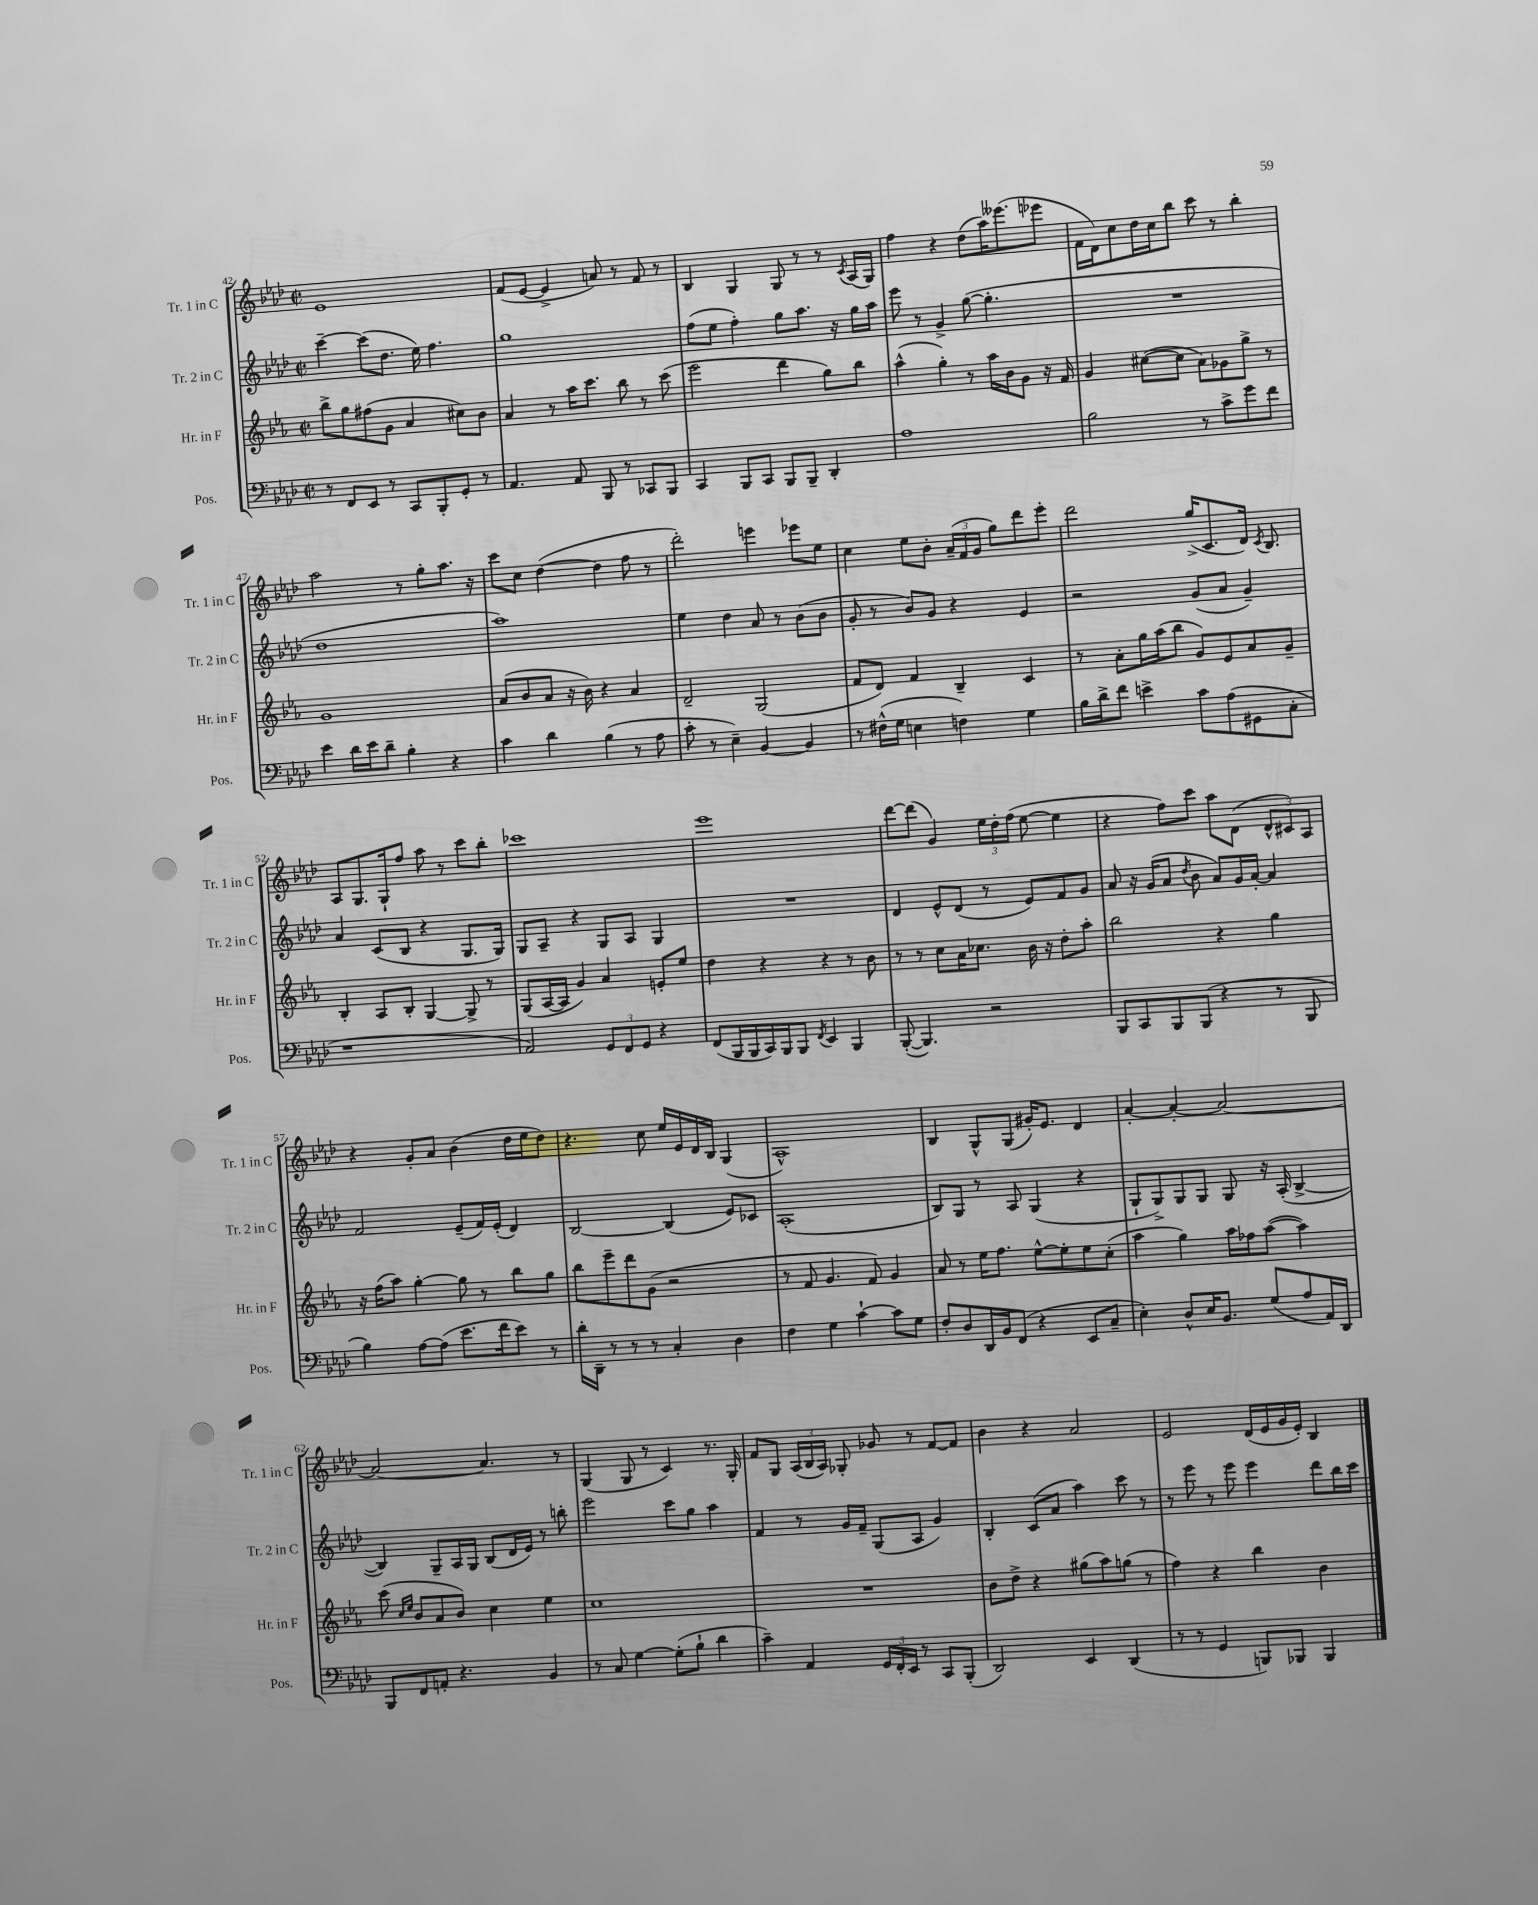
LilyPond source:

<<
\new StaffGroup <<
\new Staff = "s0" \with { instrumentName = "Tr. 1 in C" shortInstrumentName = "Tr. 1 in C" } {
    \clef treble \key aes \major \defaultTimeSignature \time 2/2
    \autoBeamOff ees'1 |
    f'8[( ees'8]~ ees'4-> a'8) r8 f'8 r8 |
    bes4 g4 g8 r8 r8 \acciaccatura { c'8 } aes16[( g16]) |
    f''4 r4 des''8[( aes''16) eeses'''8.( ees'''8] |
    f'16[ des'16) c''8 des''16 c''16 bes''8] c'''8 r8 bes''4-. |
    aes''2 r8 g''8[-. aes''8.] r16 |
    c'''8[ c''8] des''4~( des''4 f''8 r8 |
    des'''2-.) e'''4 ees'''8[ ees''8] |
    c''4 ees''8[ bes'8]-. \tuplet 3/2 { aes'16[--( f'16 g'16] } g''8[) des'''8 ees'''8]-. |
    des'''2 g''16[->( c'8. des'16]) \acciaccatura { c'8 } bes8. |
    aes8[ g8. g16-! f''8] aes''8 r8 c'''8[ bes''8]-. |
    ces'''1 |
    ees'''1 |
    des'''8[~ des'''8]( g'4) \tuplet 3/2 { ees''16[ des''16-. f''16]( } ees''8~ ees''4 |
    r4 f''8[) c'''8] aes''8[ des'8]( \tuplet 3/2 { des'8[-^ cis'8) aes8] } |
    r4 g'8[-. aes'8] bes'4( des''16[ ees''16 des''8]) |
    r4. c''8 ees''16[ ees'16 des'16 bes16] g4( |
    aes1-^) |
    bes4 g8[-^ g8]( gis'16[-.) ees'8.] des'4 |
    aes'4~-. aes'4~-. aes'2~ |
    aes'2~ aes'4. r8 |
    g4( g8 r8 c'4) r8. g16-. |
    f'8[ g8] \tuplet 3/2 { aes16[( bes16 aes16]) } ges8-. ges'8 r8 f'8[~ f'8] |
    bes'4 r4 aes'2 |
    ees'2 des'16[( ees'16 g'16 ees'16]-.) bes4 \bar "|." |
}
\new Staff = "s1" \with { instrumentName = "Tr. 2 in C" shortInstrumentName = "Tr. 2 in C" } {
    \clef treble \key aes \major \defaultTimeSignature \time 2/2
    \autoBeamOff c'''4~-- c'''8[( des''8.] ees''16) f''4. |
    g''1 |
    f''8[( ees''8] f''4-.) g''8[ aes''8.] r16 g''16[ aes''16] |
    ees'''8 r8 g'4-> g''8~( g''4.-. |
    R1 |
    des''1 |
    aes''1) |
    ees''4 des''4 aes'8 r8 bes'8[( bes'8] |
    g'8-. r8 bes'8[) g'8] r4 ees'4 |
    r2 g'8[( aes'8] g'4--) |
    aes'4 c'8[( bes8] r4 g8.[ g16]) |
    g8[ aes8]-- r4 g8[ aes8] g4 |
    R1 |
    des'4 ees'8[-^ des'8]( r8 ees'8[) f'8 g'8] |
    aes'8 r16 g'16[( aes'8] \acciaccatura { des''8 } bes'8 aes'8[) g'16 aes'16]~-. aes'4 |
    f'2 ees'8[--( f'16) ees'16]-.( des'4) |
    bes2~ bes4( ees'8[) ces'8] |
    aes1-.( |
    bes8[) g8] r8 aes8 g4( r4 |
    g8[-! g8->) g8 g8] g8 r16 aes16-.( bes4~-> |
    bes4) g8[-- aes16 g16] bes8[( des'16 ees'16]) r8 b''8-. |
    ees'''2 c'''8[ g''8] aes''4 |
    f'4 r8 g'16[ f'16]-- g8[( aes8] g'4) |
    bes4-. c'8[( aes'8] aes''4) c'''8 r8 |
    r8 ees'''8 r8 ees'''8 ees'''4 des'''8[ bes''16 c'''16] \bar "|." |
}
\new Staff = "s2" \with { instrumentName = "Hr. in F" shortInstrumentName = "Hr. in F" } {
    \clef treble \key ees \major \defaultTimeSignature \time 2/2
    \autoBeamOff bes''8[-> g''8 fis''8( g'8] aes'4 cis''8[) bes'8] |
    aes'4 r8 aes''16[ c'''8.] bes''8 r8 c'''8( |
    ees'''2 d'''4 g''8[) bes''8] |
    aes''4-^( g''4-.) r8 aes''16[ bes'16 g'8] r16 f'16 |
    g'4 cis''8[~( cis''8] aes'8[) ges'8 g''8]-> r8 |
    g'1 |
    aes'8[( bes'8 aes'8] r16 bes'16) r4 aes'4 |
    d'2-- g2( |
    f'8[ d'8]) f'4 bes4-- c'4 |
    r8 aes'8[-. g''16 aes''16( bes''8] g'8[) ees'8 aes'8 g'8]-- |
    bes4-. aes8[ bes8]-. g4~ g8-> r8 |
    g8[( aes16~ aes16] g'4) aes'4 e'8[-. ees''8] |
    d''4 r4 r4 r8 bes'8 |
    r8 r8 c''8[ aes'16 ces''8.] bes'16 r16 d''8[-. aes''8]-. |
    bes''2 r4 g''4 |
    r16 f''16[( aes''8]) g''4~-. g''8 r8 bes''8[ g''8] |
    bes''8[ ees'''8-- d'''8 g'8]( r2 |
    r8 f'8 g'4. f'8) g'4 |
    aes'8 r8 ees''16[ f''8.] ees''8[~-^ ees''8-. ees''8 c''8]-.( |
    aes''4 g''4) aes''16[ fes''16 aes''8]~( aes''4) |
    c'''8( \grace { c''16[ ees''16] } bes'8[ aes'8 bes'8]) c''4 ees''4 |
    c''1 |
    R1 |
    bes'8[ d''8]-> r4 gis''8[( aes''8) g''8]( r8 |
    f''4) r4 bes''4 bes'4 \bar "|." |
}
\new Staff = "s3" \with { instrumentName = "Pos." shortInstrumentName = "Pos." } {
    \clef bass \key aes \major \defaultTimeSignature \time 2/2
    \autoBeamOff r8 f,8[ ees,8] r8 c,8[ bes,,8-. g,8]-. r8 |
    aes,4. aes,8 bes,,8 r8 ces,8[ bes,,8] |
    c,4 bes,,8[ c,8] bes,,8[ bes,,8]-- des,4-. |
    aes1 |
    bes2 r8 c'8[-> g'8 f'8] |
    ees'4 des'16[ ees'16 des'8]-- bes4-. r4 |
    c'4 des'4 bes4( r8 aes8 |
    c'8-. r8 ees4--) bes,4~ bes,4 |
    r8 fis16[-^( g16] e4 f4) g4 |
    bes16[ des'16-> f'8] e'4-> c'8[ aes8( gis,8 c8]-. |
    r1 |
    aes,2) \tuplet 3/2 { g,8[ f,8 g,8] } r4 |
    f,8[( bes,,16 bes,,16 c,16) bes,,16 bes,,8] \acciaccatura { f,8 } ees,4 bes,,4 |
    bes,,8~-.( bes,,4.) r2 |
    bes,,8[ c,8 bes,,8 bes,,8]( r4 r8 bes,,8 |
    bes4) aes8[~ aes8]( ees'8.[ f'16 ees'8]) r8 |
    des'16[-. des,16]-- r8 r8 r8 c4-. des4 |
    f4 g4 c'4~-! c'8[ g8] |
    f8[-. des8 des,16 bes,16 f,8]( r4 ees,8[ c8]-- |
    ees4-.) des8[-^ ees16 bes,8.] g8[( aes8 aes,16) des,16] |
    bes,,8[ f,8 a,8]-. r4. bes,4 |
    r8 c8 g4~ g8[-.( bes8]-! des'4 |
    c'4--) aes,4 \tuplet 3/2 { g,16[ f,16-. ees,16] } r8 c,8[ bes,,8]-.( |
    des,2) ees,4 des,4( |
    r8 r8 g,4 b,,8[) bes,,8] bes,,4 \bar "|." |
}
>>
>>
\layout { \context { \Score currentBarNumber = #42 } }
